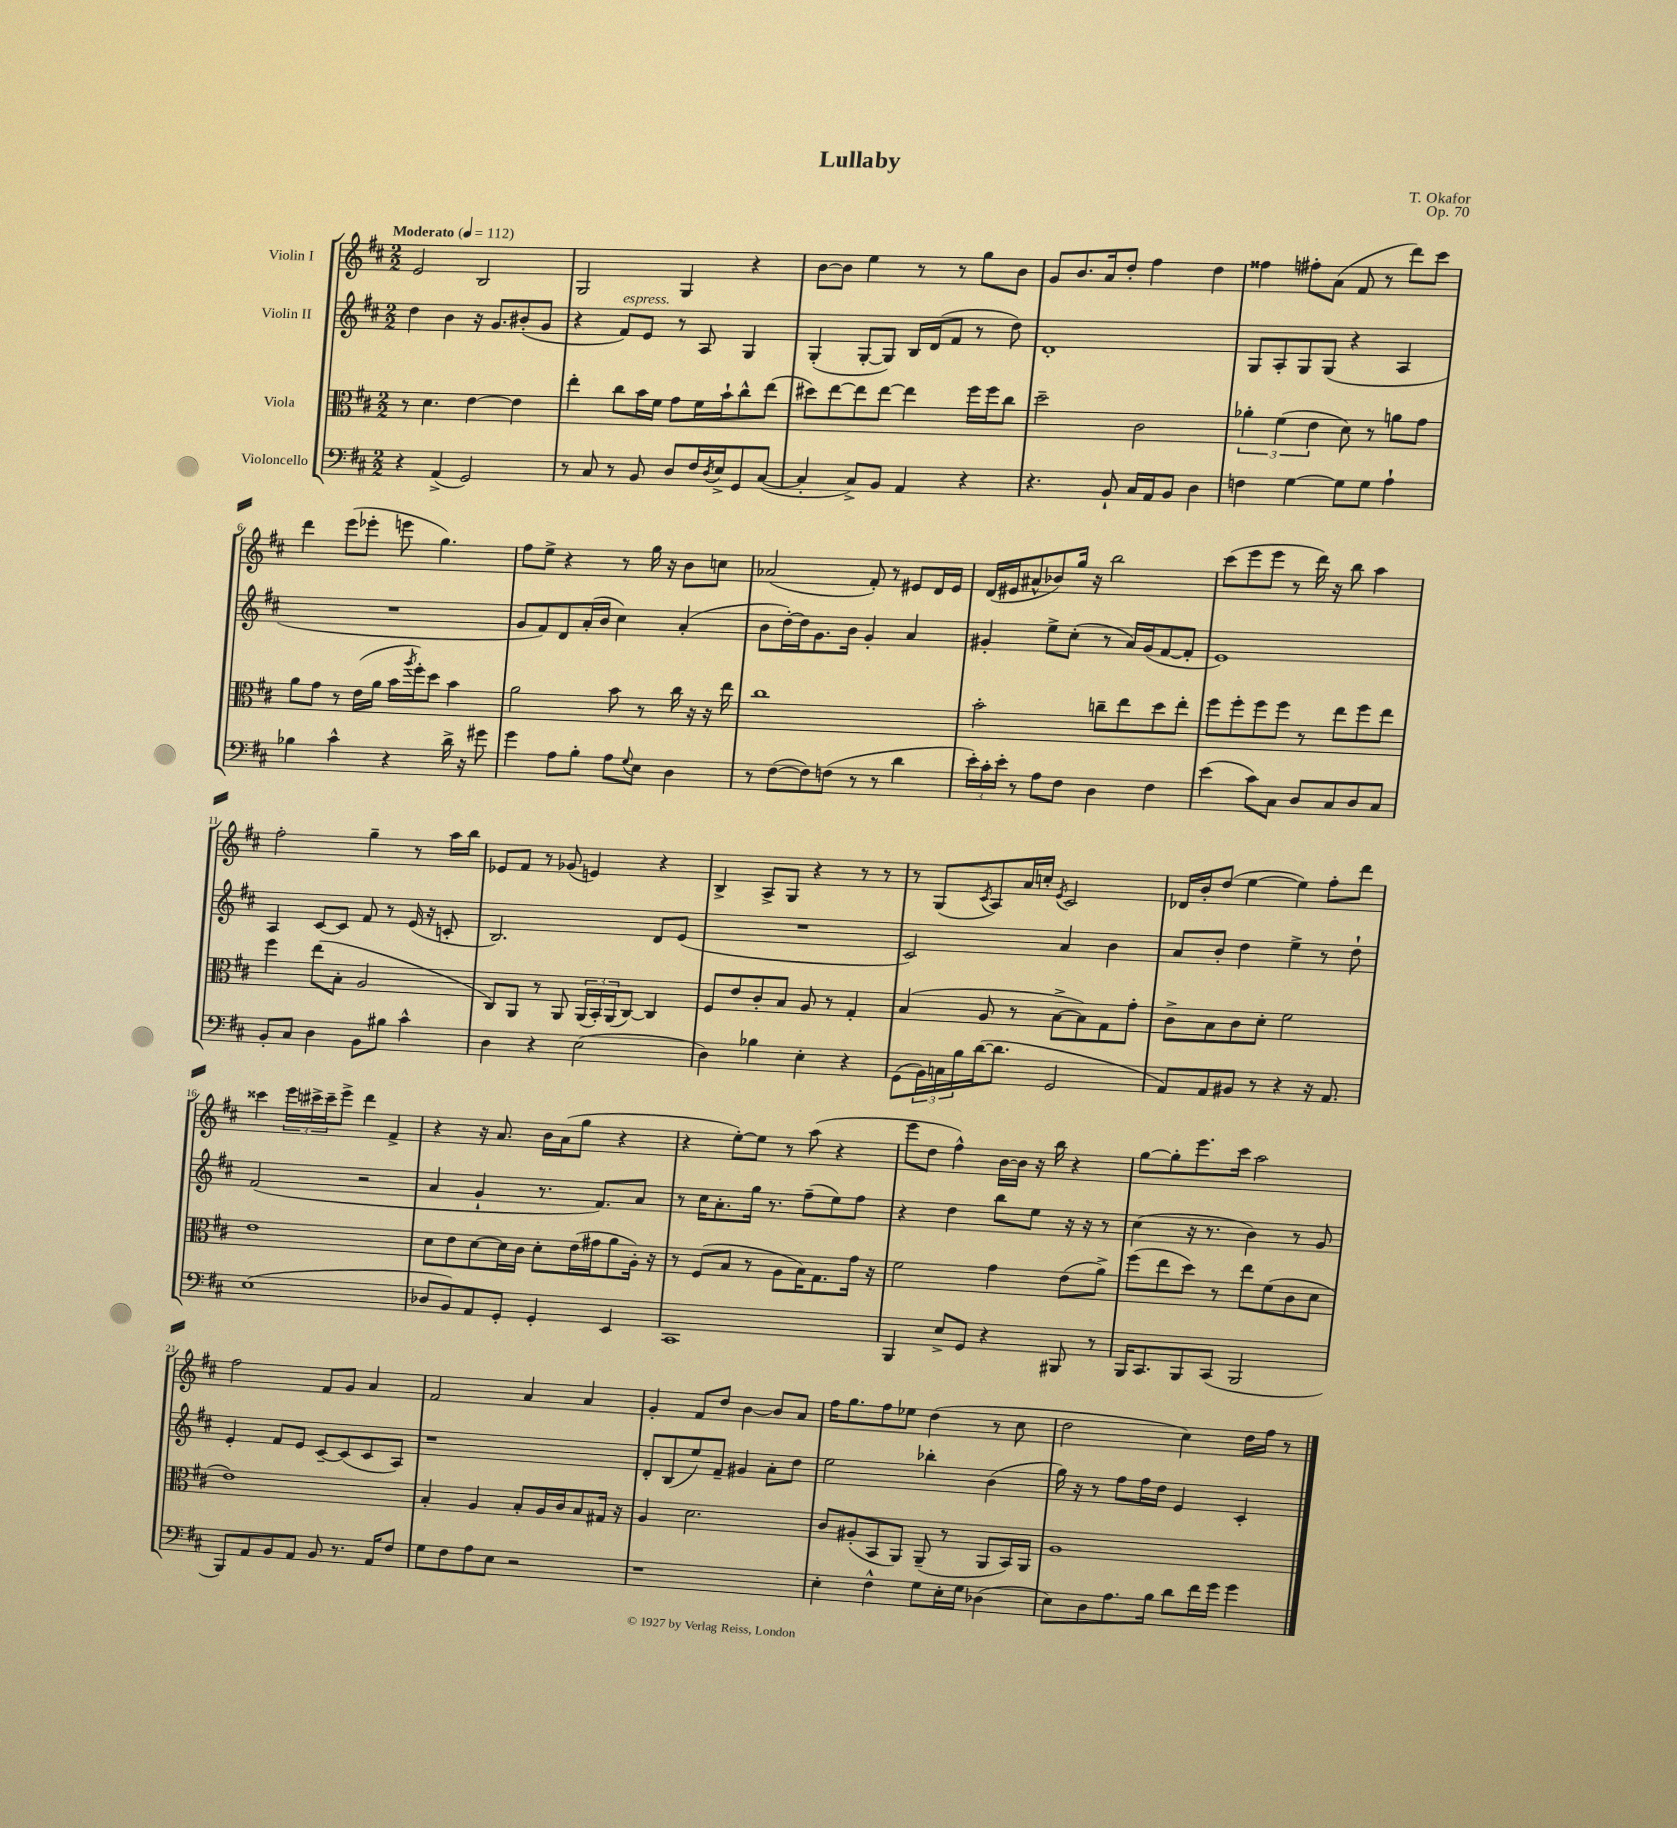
\header { title = "Lullaby" composer = "T. Okafor" opus = "Op. 70" }
<<
\new StaffGroup <<
\new Staff = "s0" \with { instrumentName = "Violin I" } {
    \clef treble \key d \major \numericTimeSignature \time 2/2 \tempo "Moderato" 4 = 112
    e'2 b2 |
    g2 g4 r4 |
    b'8~ b'8 e''4 r8 r8 g''8 b'8 |
    g'8 b'8. a'16 d''8-. fis''4 d''4 |
    fisis''4 fis''8-. a'8( fis'8 r8 d'''8) cis'''8 |
    d'''4 e'''8( ees'''8-. e'''8 g''4.) |
    fis''8 e''8-> r4 r8 g''16 r16 b'8 c''8 |
    aes'2( fis'8-.) r8 eis'8 d'16 eis'16 |
    d'16( eis'16 ais'8-^ bes'8) g''16 r16 b''2 |
    cis'''8( e'''8 e'''8 r8 d'''16) r16 b''8 a''4 |
    fis''2-. g''4-- r8 a''16 b''16 |
    ees'8 fis'8 r8 ges'8( e'4) r4 |
    b4-> a8-> g8 r4 r8 r8 |
    r8 g8( \acciaccatura { cis'8 } a8) a'16 c''16-. \acciaccatura { e'8 } cis'2 |
    des'16 b'16-. d''8( e''4~ e''4) fis''8-. d'''8 |
    cisis'''4 \tuplet 3/2 { e'''16 cis'''16-> cis'''16-- } e'''8-> d'''4 fis'4-> |
    r4 r16 a'8. b'16 a'16( g''8 r4 |
    r4 e''8~-.) e''8 r8 a''8( r4 |
    e'''8 d''8 fis''4-^) b'16~ b'16 r16 b''16 r4 |
    g''8~ g''8-. e'''8. cis'''16 a''2 |
    fis''2 fis'8 g'8 a'4 |
    fis'2 a'4 a'4 |
    g'4-. fis'8 d''8 b'4~ b'8 a'8 |
    fis''16 g''8. fis''8 ees''8 d''4( r8 cis''8 |
    d''2 cis''4) d''16 fis''16 r8 \bar "|." |
}
\new Staff = "s1" \with { instrumentName = "Violin II" } {
    \clef treble \key d \major \numericTimeSignature \time 2/2
    d''4 b'4 r16 g'8. bis'8-.( g'8 |
    r4 fis'8^\markup { \italic "espress." }) e'8 r8 a8 g4 |
    g4-.( g8~-. g8) b16 d'16( fis'8 r8 d''8) |
    d'1-. |
    g8 a8-. g8 g8( r4 a4 |
    R1 |
    g'8 fis'8) d'8 a'16-.( b'16 cis''4) a'4-.( |
    b'8 d''16~-.) d''16 g'8. b'16 g'4-. a'4 |
    gis'4-. e''8-> cis''8-.( r8 a'16) gis'16( fis'8~ fis'8-. |
    e'1) |
    a4 cis'8~ cis'8 fis'8 r8 e'16( r16 c'8-. |
    b2.) d'8 e'8( |
    R1 |
    cis'2) a'4 b'4 |
    a'8 b'8-. d''4 e''4-> r8 d''8-! |
    fis'2( r2 |
    a'4 g'4-! r8. fis'8.) a'8 |
    r8 cis''16 a'8.-. g''16 r8. fis''8--( e''8) fis''8 |
    r4 d''4 b''8 e''8 r16 r16 r8 |
    cis''4( r16 r8. b'4) r8 g'8 |
    e'4-. fis'8 e'8 cis'8~-- cis'8( cis'8 a8) |
    r1 |
    d'8-. b8( e''8) fis'8-- gis'4 a'8-. d''8 |
    e''2 bes''4-. b'4( |
    g''16) r16 r8 fis''8 fis''16 d''16 e'4 cis'4-. \bar "|." |
}
\new Staff = "s2" \with { instrumentName = "Viola" } {
    \clef alto \key d \major \numericTimeSignature \time 2/2
    r8 d'4. e'4~ e'4 |
    e''4-. cis''8 b'16 fis'16 g'8 fis'16 b'16-! cis''8-^ e''8( |
    dis''8) e''8~ e''8 e''8~ e''4 fis''16 fis''16 cis''8 |
    d''2-- cis'2 |
    \tuplet 3/2 { aes'4-. fis'4( e'4 } d'8) r8 a'8 g'8 |
    a'8 g'8 r8 e'16( a'16 b'16 \acciaccatura { a''8 } fis''16-.) d''8 b'4 |
    a'2 b'8 r8 cis''16 r16 r16 e''16 |
    cis''1 |
    b'2-. c''8-- e''8 d''8 e''8-. |
    fis''8 fis''8-. fis''8 fis''8 r8 e''8 fis''8 e''8 |
    fis''4 e''8( b8-. a2 |
    cis8) a,8 r8 a,8 \tuplet 3/2 { a,16( b,16-.) a,16( } cis8~) cis4 |
    fis8 e'8 cis'8-. b8 a8 r8 g4-. |
    b4( a8 r8 b8~-> b8) g8 g'8-. |
    cis'8-> b8 cis'8 d'8-. fis'2 |
    e'1 |
    d'8 e'8 d'8~ d'16 cis'16 d'8-. e'16( gis'16 a'8 a16-.) r16 |
    r8 fis8( b8 r8 a8 b16) g8. g'16 r16 |
    fis'2 g'4 e'8( a'8->) |
    fis''8( e''8 d''8) r8 e''8 fis'8( cis'8 d'8 |
    e'1) |
    b4-. a4 b8-. a16 cis'16 b8 gis16 r16 |
    a4 d'2. |
    cis'8 ais8-.( b,8 a,8) a,8--( r8 a,8 b,16) a,16 |
    a1 \bar "|." |
}
\new Staff = "s3" \with { instrumentName = "Violoncello" } {
    \clef bass \key d \major \numericTimeSignature \time 2/2
    r4 a,4->( g,2) |
    r8 cis8 r8 b,8 d8 fis16 \acciaccatura { d8 } e16-> g,8 cis8~( |
    cis4-. cis8->) b,8 a,4 r4 |
    r4. b,8-! cis16 a,16 b,8 d4 |
    f4 g4~ g8 g8 a4-! |
    bes4 cis'4-^ r4 d'16-> r16 gis'8 |
    g'4 a8 b8-. a8 \appoggiatura { g8 } e8 d4 |
    r8 fis8~( fis8) f8( r8 r8 d'4 |
    \tuplet 3/2 { e'16-.) cis'16-. e'16-. } r8 a8 fis8 d4 fis4 |
    e'4( cis'8) cis8 d8 cis8 d8 cis8 |
    b,8-. cis8 d4 b,8 bis8 cis'4-^ |
    d4 r4 e2( |
    d4) bes4 e4-. r4 |
    g,8( \tuplet 3/2 { b,16) c16 b16 } d'16~( d'8. g,2 |
    a,8) a,8 bis,8 r8 r4 r16 a,8. |
    e1( |
    des8 b,8) a,8 g,8-. g,4-. e,4 |
    cis,1 |
    b,,4 e8-> g,8 r4 bis,,8 r8 |
    b,,16 cis,8. b,,8 cis,8( b,,2 |
    b,,8) a,8 b,8 a,8 b,8 r8. a,16 fis8 |
    g8 fis8 a8 e8 r2 |
    r1 |
    e4-. fis4-^ g8 e16-. g16 des4( |
    e8) d8 a8. b16 d'8 fis'16 g'16 g'4 \bar "|." |
}
>>
>>
